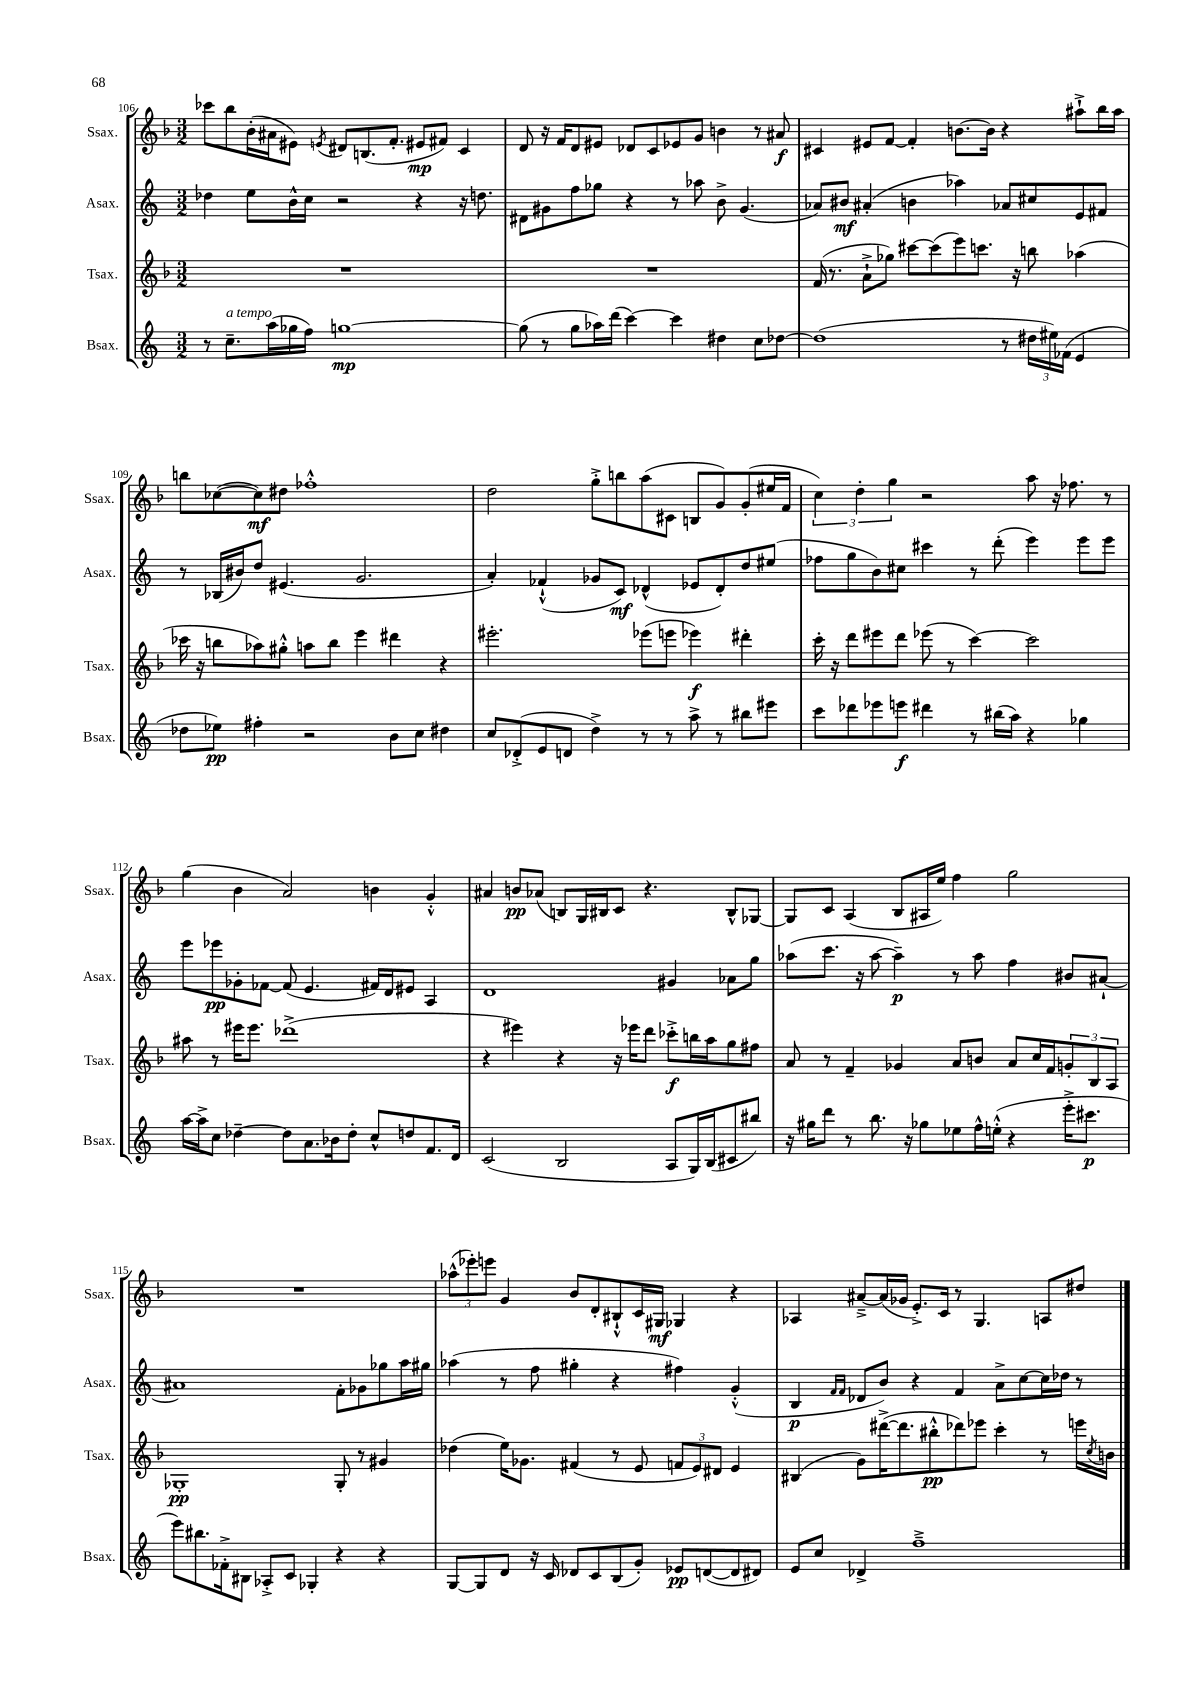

**kern	**kern	**kern	**kern
*staff4	*staff3	*staff2	*staff1
*clefG2	*clefG2	*clefG2	*clefG2
*k[]	*k[b-]	*k[]	*k[b-]
*M3/2	*M3/2	*M3/2	*M3/2
8r	1.r	4dd-	8ccc-
8.cc~	.	.	8bb-
.	.	8ee	(16b-'
(16aa	.	.	16a#
16gg-	.	16b^^	8e#)
16ff)	.	16cc	.
.	.	.	8qe
[1gg	.	2r	8d#
.	.	.	(8.B
.	.	.	8.f'
.	.	4r	8e#
.	.	.	8f#)
.	.	16r	4c
.	.	8.dd	.
=	=	=	=
(8gg]	1.r	8d#	8d
8r	.	8g#	16r
.	.	.	16f
8gg	.	8ff	8d
16aa-)	.	8gg-	8e#
(16ddd	.	.	.
[4ccc)	.	4r	8d-
.	.	.	8c
4ccc]	.	8r	8e-
.	.	8aa-	8g
4dd#	.	8b^	4b
.	.	(4.g#	.
8cc	.	.	8r
[8dd-	.	.	8a#
=	=	=	=
(1dd-]	(16f	8a-)	4c#
.	8.r	.	.
.	.	8b#	.
.	8a`^	(4a#'	8e#
.	8gg-)	.	[8f
.	[8ccc#	4b	4f']
.	(8ccc#]	.	.
.	8eee)	4aa-)	[8.b
.	8.ccc	.	.
.	.	.	16b]
8r	.	8a-	4r
.	16r	.	.
24dd#	8bb	8cc#	.
24ee#)	.	.	.
(24f-	.	.	.
4e	(4aa-	8e	8aa#`^
.	.	8f#	16bb-
.	.	.	16aa#
=	=	=	=
8dd-	16ccc-	8r	8bb
.	16r	.	.
8ee-)	8bb	(16B-	([8cc-
.	.	16b#)	.
4ff#'	8aa-)	8dd	8cc-])
.	8gg#'^^	(4.e#	8dd#
2r	8aa	.	1ff-'^^
.	8bb	.	.
.	4eee	2.g	.
8b	4ddd#	.	.
8cc	.	.	.
4dd#	4r	.	.
=	=	=	=
8cc	2.eee#'	4a')	2dd
(8d-'^	.	.	.
8e	.	(4f-`^^	.
8d	.	.	.
4dd^)	.	8g-	8gg'^
.	.	8c)	8bb
8r	(8eee-	(4d-^^	(8aa
8r	8eee	.	8c#
8aa^	4eee-)	8e-	8B
8r	.	8d-')	8g)
8bb#	4ddd#'	8dd	(8g'
8eee#	.	(8ee#	16ee#
.	.	.	16f
=	=	=	=
8ccc	16ccc'	8ff-	6cc)
.	16r	.	.
8ddd-	8ddd	8gg	.
.	.	.	6dd'
8eee-	8eee#	8b)	.
.	.	.	6gg
8eee	8ddd	8cc#	.
4ddd#	(8eee-	4ccc#	2r
.	8r	.	.
8r	[4ccc)	8r	.
(16bb#	.	(8ddd'	.
16aa)	.	.	.
4r	2ccc]	4eee)	8aa
.	.	.	16r
.	.	.	8.ff-
4gg-	.	8eee	.
.	.	8eee	8r
=	=	=	=
[16aa	8aa#	8eee	(4gg
16aa^]	.	.	.
8cc	8r	8eee-	.
[4dd-~	16eee#	8g-'	4b-
.	8.eee#	.	.
.	.	[8f-	.
8dd-]	(1ddd-^	(8f-]	2a)
8.a	.	4.e	.
16b-	.	.	.
8dd-'	.	.	.
8cc^^	.	16f#)	4b
.	.	16d	.
8dd	.	8e#	.
8.f	.	4A	4g'^^
16d	.	.	.
=	=	=	=
(2c	4r	1d	4a#
.	4eee#)	.	8b
.	.	.	(8a-
2B	4r	.	8B)
.	.	.	16G
.	.	.	16B#
.	16r	.	8c
.	16eee-	.	.
.	8ddd	.	4.r
8A	8ccc-'^	4g#	.
16G)	16bb	.	.
(16B	16aa	.	.
8c#	8gg	8a-	8B#^^
8bb#)	8ff#	8gg	[8G-
=	=	=	=
16r	8a	(8aa-	8G-]
16gg#	.	.	.
8ddd	8r	8.ccc	8c
8r	4f~	.	(4A
.	.	16r	.
8.bb	.	[8aa-	.
.	4g-	4aa-~])	8B-
16r	.	.	.
8gg-	.	.	16A#
.	.	.	16ee)
8ee-	8a	8r	4ff
16ff^^	8b	8aa-	.
(16ee'^^	.	.	.
4r	8a	4ff	2gg
.	16cc	.	.
.	16f	.	.
16eee'^	12g'	8b#	.
8.ccc#	.	.	.
.	12B-	.	.
.	.	[8a#`	.
.	12A	.	.
=	=	=	=
8eee)	1G-'	1a#]	1.r
8.bb#	.	.	.
16f-'^	.	.	.
8B#	.	.	.
8A-'^	.	.	.
8c	.	.	.
4G-'	.	.	.
4r	8G-'	8f'	.
.	8r	8g-	.
4r	4g#	8gg-	.
.	.	16aa	.
.	.	16gg#	.
=	=	=	=
[8G	(4dd-	(4aa-	(12aa-^^
.	.	.	12eee-')
8G]	.	.	.
.	.	.	12eee
8d	16ee)	8r	4g
.	8.g-	.	.
16r	.	8ff	.
16c	.	.	.
8d-	(4f#	4gg#'	8b-
8c	.	.	8d'
(8B	8r	4r	8B#`^^
8g')	8e	.	16c
.	.	.	16G#
8e-	12f	4ff#)	4G-
.	12e)	.	.
([8d	.	.	.
.	12d#	.	.
8d]	4e	(4g'^^	4r
8d#)	.	.	.
=	=	=	=
8e	(4B#	4B	4A-
8cc	.	.	.
.	.	16qqf	.
.	.	16qqf	.
4d-^	8g)	8d-	[8a#~^
.	([16ddd#^	8b)	(16a#]
.	8.ddd#]	.	16g-
1ff~^	.	4r	8.e'^)
.	8bb#'^^	.	.
.	.	.	16c
.	8ddd-)	4f	8r
.	8eee-	.	4.G
.	4ccc'	8a^	.
.	.	[8cc	.
.	8r	16cc]	8A
.	.	16dd-	.
.	16eee	8r	8dd#
.	8qcc	.	.
.	16b	.	.
==	==	==	==
*-	*-	*-	*-
